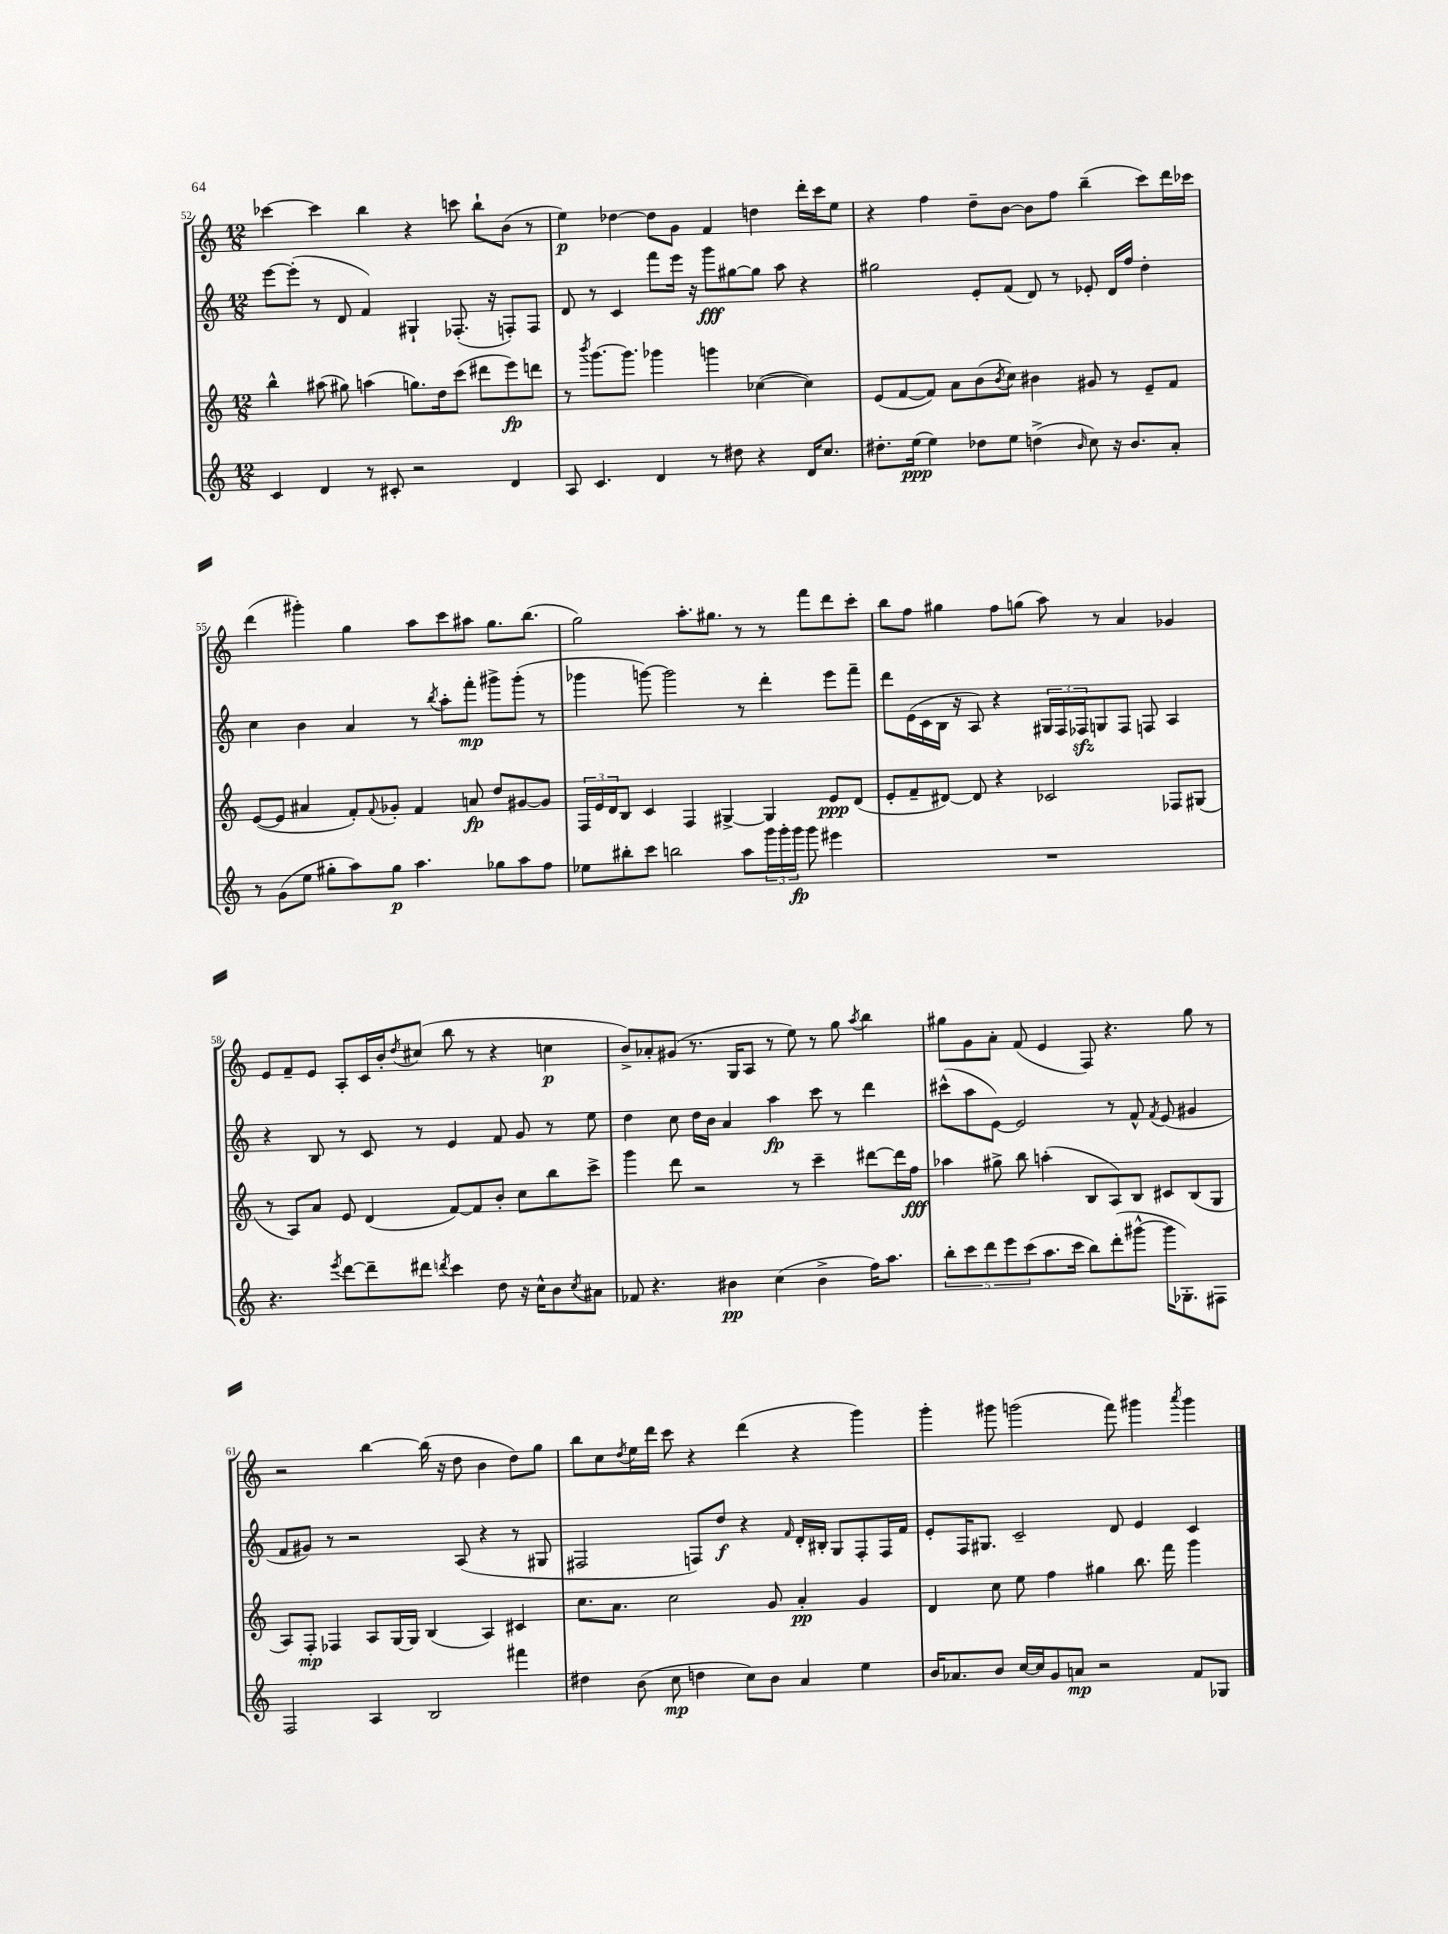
<<
\new StaffGroup <<
\new Staff = "s0" {
    \clef treble \key c \major \numericTimeSignature \time 12/8
    ces'''4~ ces'''4 b''4 r4 c'''8 b''8-! b'8( r8 |
    e''4\p) des''4~ des''8 g'8 f'4 d''4 d'''16-. c'''16 e''8 |
    r4 f''4 d''8-- b'8~ b'8 f''8 b''4--( c'''8) d'''16 ces'''16 |
    d'''4( gis'''4-.) g''4 a''8 c'''8 ais''8 g''8. b''8.( |
    g''2) a''8.-. gis''8. r8 r8 f'''8 d'''8 c'''8-. |
    b''8 f''8 gis''4 f''8 g''8( a''8) r8 a'4 ges'4 |
    e'8 f'8-- e'8 a8-. c'16 b'16-. \acciaccatura { d''8 } cis''8( b''8 r8 r4 c''4\p |
    b'8->) aes'8-. gis'8( r8. g16 a8 r8 e''8) r8 g''8 \acciaccatura { a''8 } b''4 |
    gis''8 g'8 a'8-. f'8( e'4 f8) r4. gis''8 r8 |
    r2 b''4~ b''16( r16 d''8 b'4 d''8) g''8 |
    b''8 c''8 \acciaccatura { d''8 } e''16 d'''16 c'''8 r4 d'''4( r4 g'''4) |
    g'''4-. gis'''8 g'''2( f'''8) gis'''4 \acciaccatura { a'''8 } gis'''4 \bar "|." |
}
\new Staff = "s1" {
    \clef treble \key c \major \numericTimeSignature \time 12/8
    e'''8~ e'''8-.( r8 d'8 f'4) gis4-! fes8.-.( r16 f8-.) f8 |
    d'8 r8 c'4 f'''8 e'''16 r16 g'''8\fff gis''8~ gis''8 a''8 r4 |
    gis''2 e'8-. f'8( d'8) r8 ees'8-. d'16 f''16 d''4-. |
    c''4 b'4 a'4 r8 \acciaccatura { b''8 } a''8-. f'''8-.\mp gis'''8-> gis'''8-.( r8 |
    ges'''4 g'''8~) g'''2 r8 d'''4-. e'''8 f'''8-- |
    d'''8 e'16( c'16 b16 r16 a8) r4 \tuplet 3/2 { gis16 f16 fes16\sfz } g8 fes8 f8 a4 |
    r4 b8 r8 c'8 r8 e'4 f'8 g'8 r8 e''8 |
    d''4 c''8 d''16 b'16 a'4 a''4\fp c'''8 r8 d'''4 |
    cis'''8-^( a''8 e'8~) e'2 r8 f'8-^ \acciaccatura { f'8 } e'8( gis'4 |
    f'8 gis'8) r8 r2 a8( r4 r8 gis8 |
    fis2 f8) d''8\f r4 \grace { f'16 } d'16-. bis16-. g8 f8-. f16 f'16 |
    e'8-. f16 gis8. c'2-- d'8 e'4 c'4 \bar "|." |
}
\new Staff = "s2" {
    \clef treble \key c \major \numericTimeSignature \time 12/8
    b''4-^ ais''8( gis''8) a''4( g''8.) d''16 c'''8( dis'''8 e'''8\fp) d'''8 |
    r8 \acciaccatura { b'''8 } g'''8.~ g'''8. ges'''4 g'''4 ces''4~( ces''4) |
    e'8( f'8~ f'8) a'8 b'8( \acciaccatura { b'8 } c''8) bis'4 gis'8 r8 e'8-- f'8 |
    e'8~( e'8 ais'4 f'8-.) \appoggiatura { f'8 } ges'8-. f'4 a'8\fp d''8 gis'8~ gis'8 |
    \tuplet 3/2 { f16 e'16 d'16 } b8 c'4 f4 gis4~-> gis4 e'8\ppp d'8( |
    e'8-. f'8-- dis'8~) dis'8 r4 ces'2 fes8 gis8( |
    r8 a8) a'8 e'8 d'4( f'8~) f'8 b'8-. c''8 b''8 c'''8-> |
    g'''4 d'''8 r2 r8 c'''4-- dis'''8~ dis'''16 f''16\fff |
    aes''4 gis''8-> b''8 a''4-.( b8 a8) b8 cis'8 b8( g8 |
    a8) f8-.\mp fes4 a8 g16~ g16 b4( a4) cis'4 |
    c''8. a'8. c''2 g'8 a'4-.\pp g'4 |
    d'4 c''8 e''8 f''4 gis''4 b''8. f'''16 g'''4 \bar "|." |
}
\new Staff = "s3" {
    \clef treble \key c \major \numericTimeSignature \time 12/8
    c'4 d'4 r8 cis'8-. r2 d'4 |
    a8 c'4. d'4 r8 dis''8 r4 d'16 c''8. |
    dis''8.-. e''16\ppp( e''4) des''8 e''8 d''4->( \grace { b'16 } c''8) r16 b'8. a'8-. |
    r8 g'8( e''8 gis''8-. a''8) gis''8\p a''4. ges''8 a''8 f''8 |
    ees''8 bis''8-. c'''8 b''2 a''8 \tuplet 3/2 { g'''16 g'''16-. g'''16\fp } g'''8 eis'''4 |
    R1. |
    r4. \acciaccatura { e'''8 } d'''8~ d'''8-- dis'''8 \acciaccatura { d'''8 } c'''4 d''8 r16 c''16-^ b'8 \acciaccatura { c''8 } ais'8 |
    fes'8 r4. bis'4\pp c''4( bis'4-> f''16) a''8. |
    \tuplet 5/4 { b''8-. c'''8 d'''8 e'''8 c'''8( } a''8. c'''16 b''8) d'''8-.( gis'''8~-^ gis'''16 ges8.-.) fis8 |
    f2 a4 b2 fis'''4 |
    dis''4 b'8( c''8\mp d''4 c''8) b'8 a'4 e''4 |
    b'16 aes'8. b'8 c''16~ c''16 g'8 a'8\mp r2 f'8 ges8 \bar "|." |
}
>>
>>
\layout { \context { \Score currentBarNumber = #52 } }
